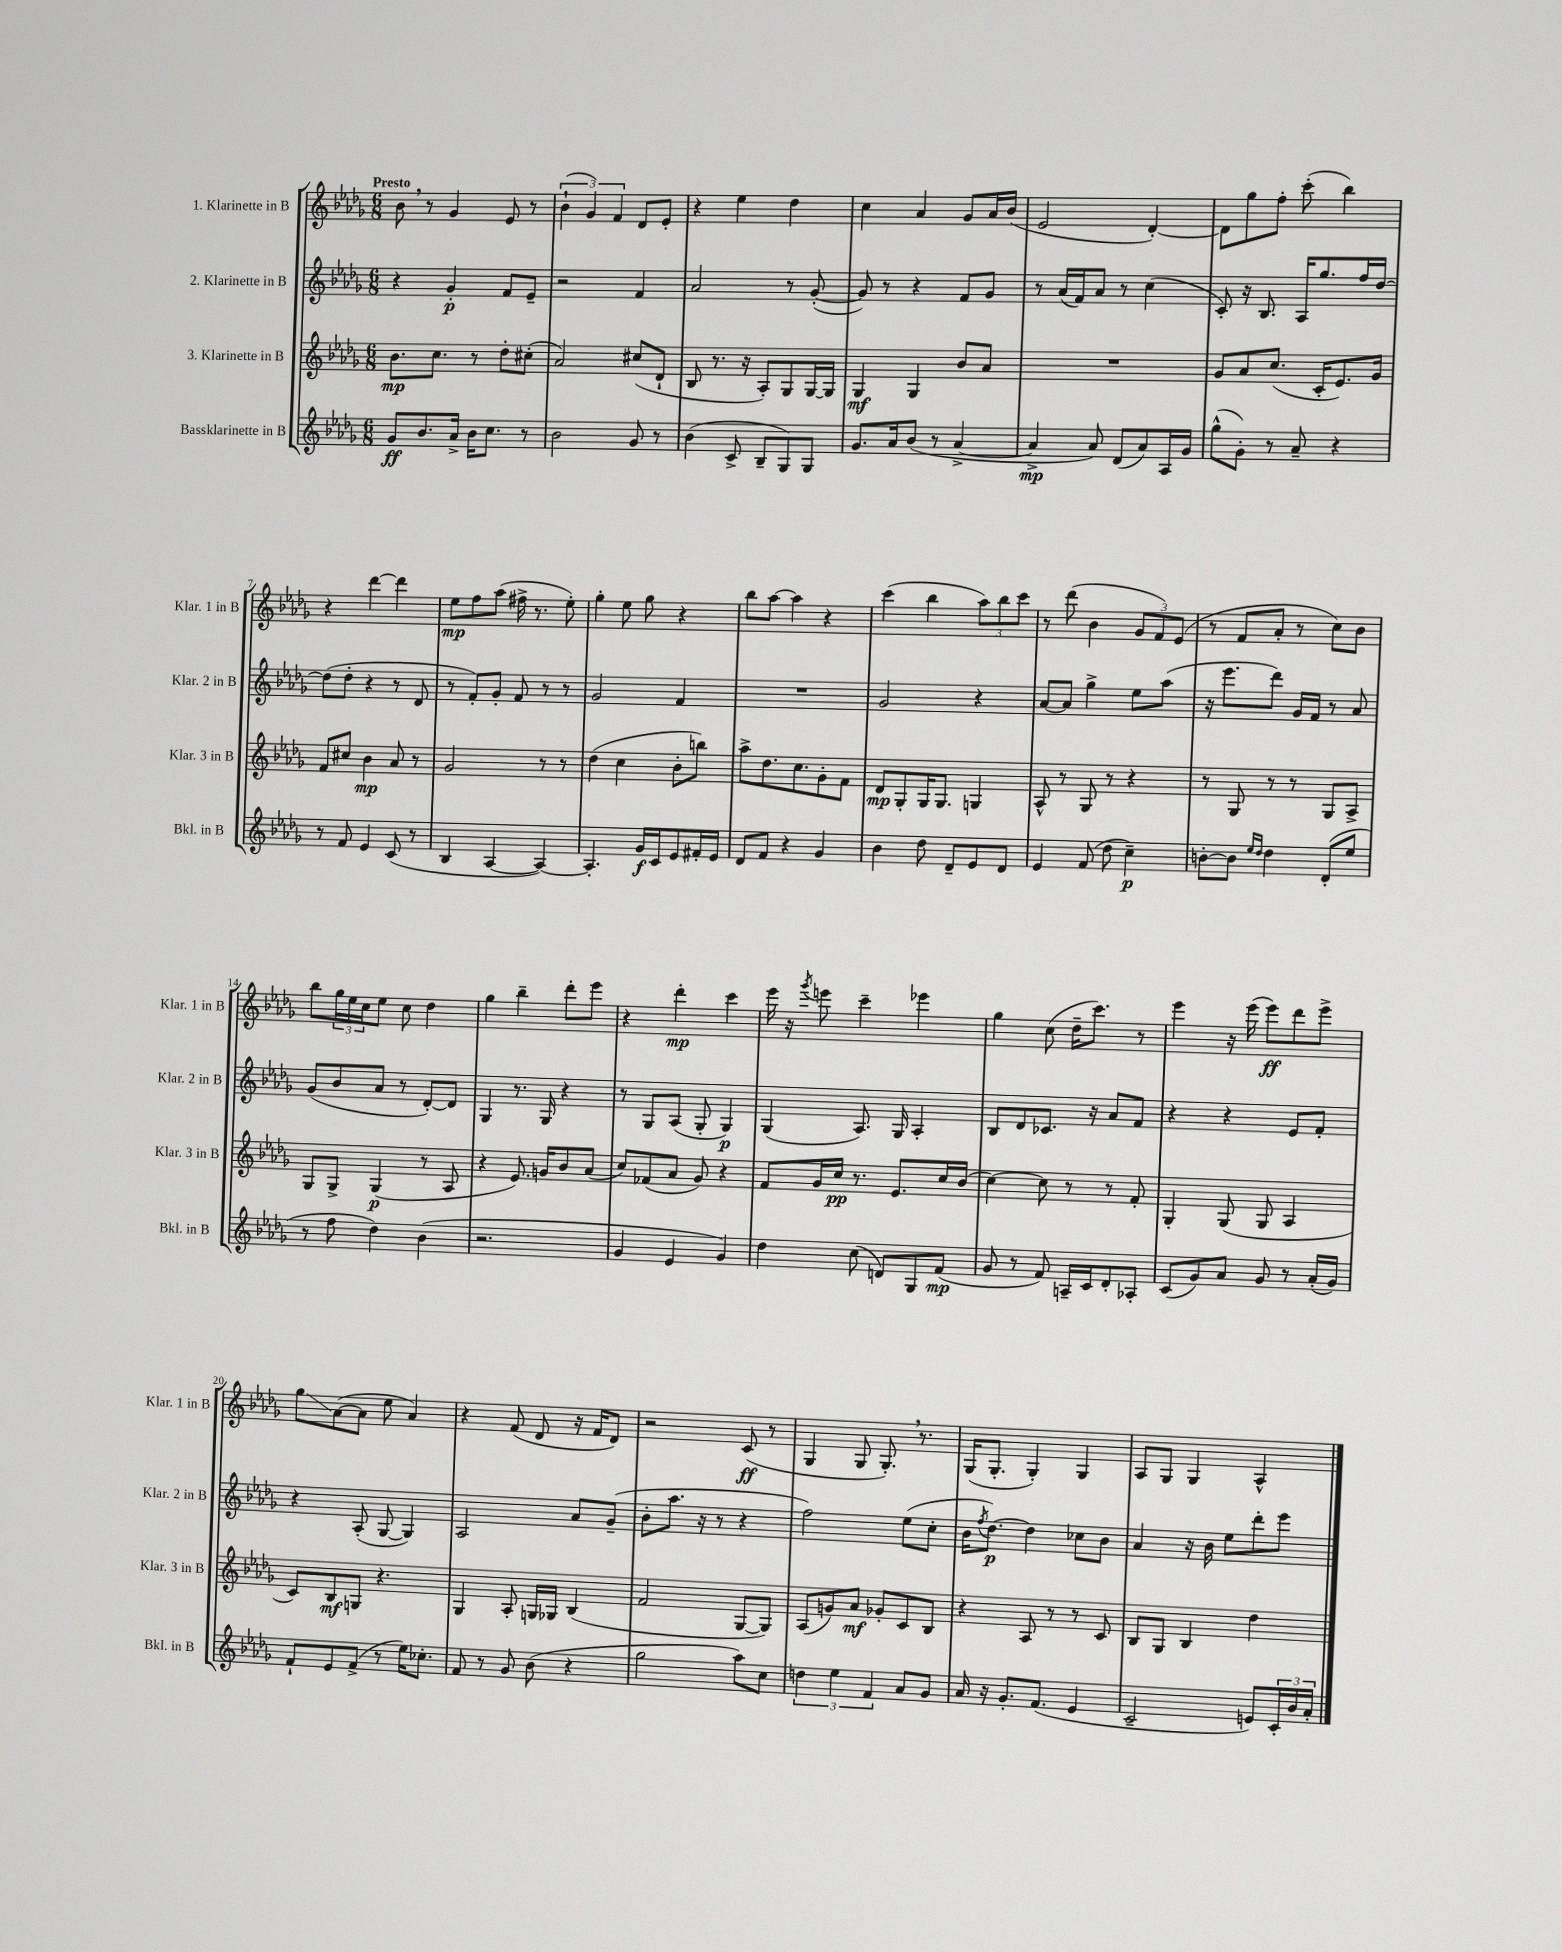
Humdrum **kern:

**kern	**kern	**kern	**kern
*staff4	*staff3	*staff2	*staff1
*clefG2	*clefG2	*clefG2	*clefG2
*k[b-e-a-d-g-]	*k[b-e-a-d-g-]	*k[b-e-a-d-g-]	*k[b-e-a-d-g-]
*M6/8	*M6/8	*M6/8	*M6/8
8g-	8.b-	4r	8b-
8.b-	.	.	8r
.	8.cc	.	.
.	.	4g-'	4g-
16a-^	.	.	.
16b-	8r	.	.
8.cc	.	.	.
.	8dd-'	8f	8e-
8r	(8cc#'	8e-~	8r
=	=	=	=
2b-	2a-)	2r	(6b-`
.	.	.	6g-)
.	.	.	6f
8g-	(8cc#	4f	8d-
8r	8d-`	.	8e-'
=	=	=	=
(4b-	8B-	2a-	4r
.	8.r	.	.
8c^	.	.	4ee-
.	16r	.	.
8B-~	8A-')	.	.
8G-)	8G-	8r	4dd-
8G-	[16G-	([8g-'	.
.	16G-]	.	.
=	=	=	=
8.g-	4G-	8g-])	4cc
.	.	8r	.
16a-	.	.	.
(8b-	4G-	4r	4a-
8r	.	.	.
[4a-^	8b-	8f	8g-
.	8a-	8g-	16a-
.	.	.	(16b-
=	=	=	=
4a-^]	2.r	8r	2e-
.	.	(16a-	.
.	.	16f)	.
8a-)	.	8a-	.
(8d-	.	8r	.
8a-)	.	(4cc	[4d-')
16A-	.	.	.
16g-	.	.	.
=	=	=	=
(8gg-^^	8g-	8c')	8d-]
8g-')	8a-	16r	8gg-
.	.	8.B-	.
8r	(8.cc	.	8ff'
8a-~	.	16A-	(8ccc'
.	16c'	8.gg-	.
4r	8.e-)	.	4bb-)
.	.	16ff	.
.	16g-	[16dd-	.
=	=	=	=
8r	8f	(8dd-]	4r
8f	8cc#	8dd-'	.
4e-	4b-	4r	[4ddd-
(8c	8a-	8r	4ddd-]
8r	8r	8d-	.
=	=	=	=
4B-	2g-	8r	8ee-
.	.	8f')	8ff
[4A-	.	8g-'	(8aa-
.	.	8f	16ff#^
.	.	.	8.r
4A-_)	8r	8r	.
.	8r	8r	8ee-')
=	=	=	=
4.A-']	(4dd-	2g-	4gg-'
.	4cc	.	8ee-
16g-	.	.	8gg-
16c	.	.	.
8e-	8b-'	4f	4r
16f#'	8bb)	.	.
16e-	.	.	.
=	=	=	=
8d-	8aa-^	2.r	8bb-
8f	8.dd-	.	[8aa-
4r	.	.	4aa-]
.	8.cc	.	.
4g-	8g-'	.	4r
.	8f	.	.
=	=	=	=
4b-	8d-	2g-	(4ccc
.	8G-'	.	.
8dd-	16G-	.	4bb-
.	8.G-	.	.
8d-~	.	.	.
8e-	4G	4r	12aa-)
.	.	.	12bb-
8d-	.	.	.
.	.	.	12ccc
=	=	=	=
4e-	8A-^^	[8a-	8r
.	8r	8a-]	(8ddd-
(8f	8G-	4gg-^	4b-
8dd-	8r	.	.
4cc~)	4r	8ee-	12g-
.	.	.	12f)
.	.	(8aa-	.
.	.	.	(12e-
=	=	=	=
[8b'	8r	16r	8r
.	.	8.eee-	.
8b]	8G-	.	8f
16qqee-	.	.	.
16qqdd-	.	.	.
4dd-	8r	8ddd-)	8a-'
.	8r	16g-	8r
.	.	16f	.
(8d-'	8G-	8r	8cc)
8ee-	8A-^	8a-	8b-
=	=	=	=
8r	8G-	(8g-	8bb-
8ff	8G-^	8b-	24gg-
.	.	.	24ee-
.	.	.	24cc
4dd-)	(4G-	8a-	8ee-
.	.	8r	8cc
(4b-	8r	[8d-')	4dd-
.	8A-	8d-]	.
=	=	=	=
2.r	4r	4G-	4gg-
.	8.e-)	8.r	4bb-~
.	16g	16G-	.
.	8b-	4r	8ddd-'
.	(8a-	.	8eee-
=	=	=	=
4g-	8cc)	8r	4r
.	(8f-	8G-	.
4e-	8a-	(8A-	4ddd-'
.	8g-)	8G-'	.
4g-)	4r	4G-)	4ccc
=	=	=	=
4dd-	8f	(4G-	16eee-
.	.	.	16r
.	.	.	8qggg-
.	16g-	.	8eee
.	16cc	.	.
(8cc	8.r	8.A-)	4ccc~
8d)	.	.	.
.	8.e-	16G-	.
8G-	.	4A-'	4eee-
(8f	16cc	.	.
.	(16b-	.	.
=	=	=	=
8g-	[4cc)	8B-	4gg-
8r	.	8d-	.
8f)	8cc]	8.c-	(8cc
16A~	8r	.	16dd-~
16c	.	16r	8.ccc)
8d-'	8r	8a-	.
8A-'	8f'	8f	8r
=	=	=	=
(8c	4G-'	4r	4eee-
8g-)	.	.	.
8a-	(8G-	4r	16r
.	.	.	(16eee-
8g-	8G-	.	8eee-)
8r	4A-	8e-	8ddd-
(16a-'	.	8f'	8eee-^
16g-)	.	.	.
=	=	=	=
8f`	8c)	4r	8gg-
8e-	8B-	.	([8a-
(8f^	8G	(8A-'	8a-]
8r	4.r	[8G-	8ee-
16ee-)	.	4G-])	4a-)
8.cc-'	.	.	.
=	=	=	=
8f	4G-	2A-	4r
8r	.	.	.
8g-	8A-'	.	(8f
(8b-	16G	.	8d-
.	16G-	.	.
4r	(4B-	8a-	16r
.	.	.	16f
.	.	(8g-~	8d-)
=	=	=	=
2gg-	2f	8b-'	2r
.	.	8.aa-	.
.	.	16r	.
.	.	8r	.
8aa-)	[8G-	4r	(8c
8cc	8G-])	.	8r
=	=	=	=
6dd	(8A-	2ff)	4G-
.	8g)	.	.
6ee-	.	.	.
.	8a-	.	8G-
6f	.	.	.
.	8g-'	.	8.G-')
8a-	8c	(8ee-	.
.	.	.	8.r
8g-	8B-	8cc'	.
=	=	=	=
16a-	4r	16b-	(16G-
.	.	8qff	.
16r	.	[8.dd-)	8.G-'
8.g-'	.	.	.
.	8A-	4dd-]	4G-')
(8.f	.	.	.
.	8r	.	.
4e-	8r	8cc-	4G-
.	8c	8b-	.
=	=	=	=
2c~	8B-	4a-	8A-
.	8G-	.	8G-
.	4B-	16r	4G-
.	.	16b-	.
.	.	8ee-	.
8e)	4dd-	8ddd-'	4A-^^
24c'	.	8eee-	.
24b-	.	.	.
24a-'	.	.	.
==	==	==	==
*-	*-	*-	*-
